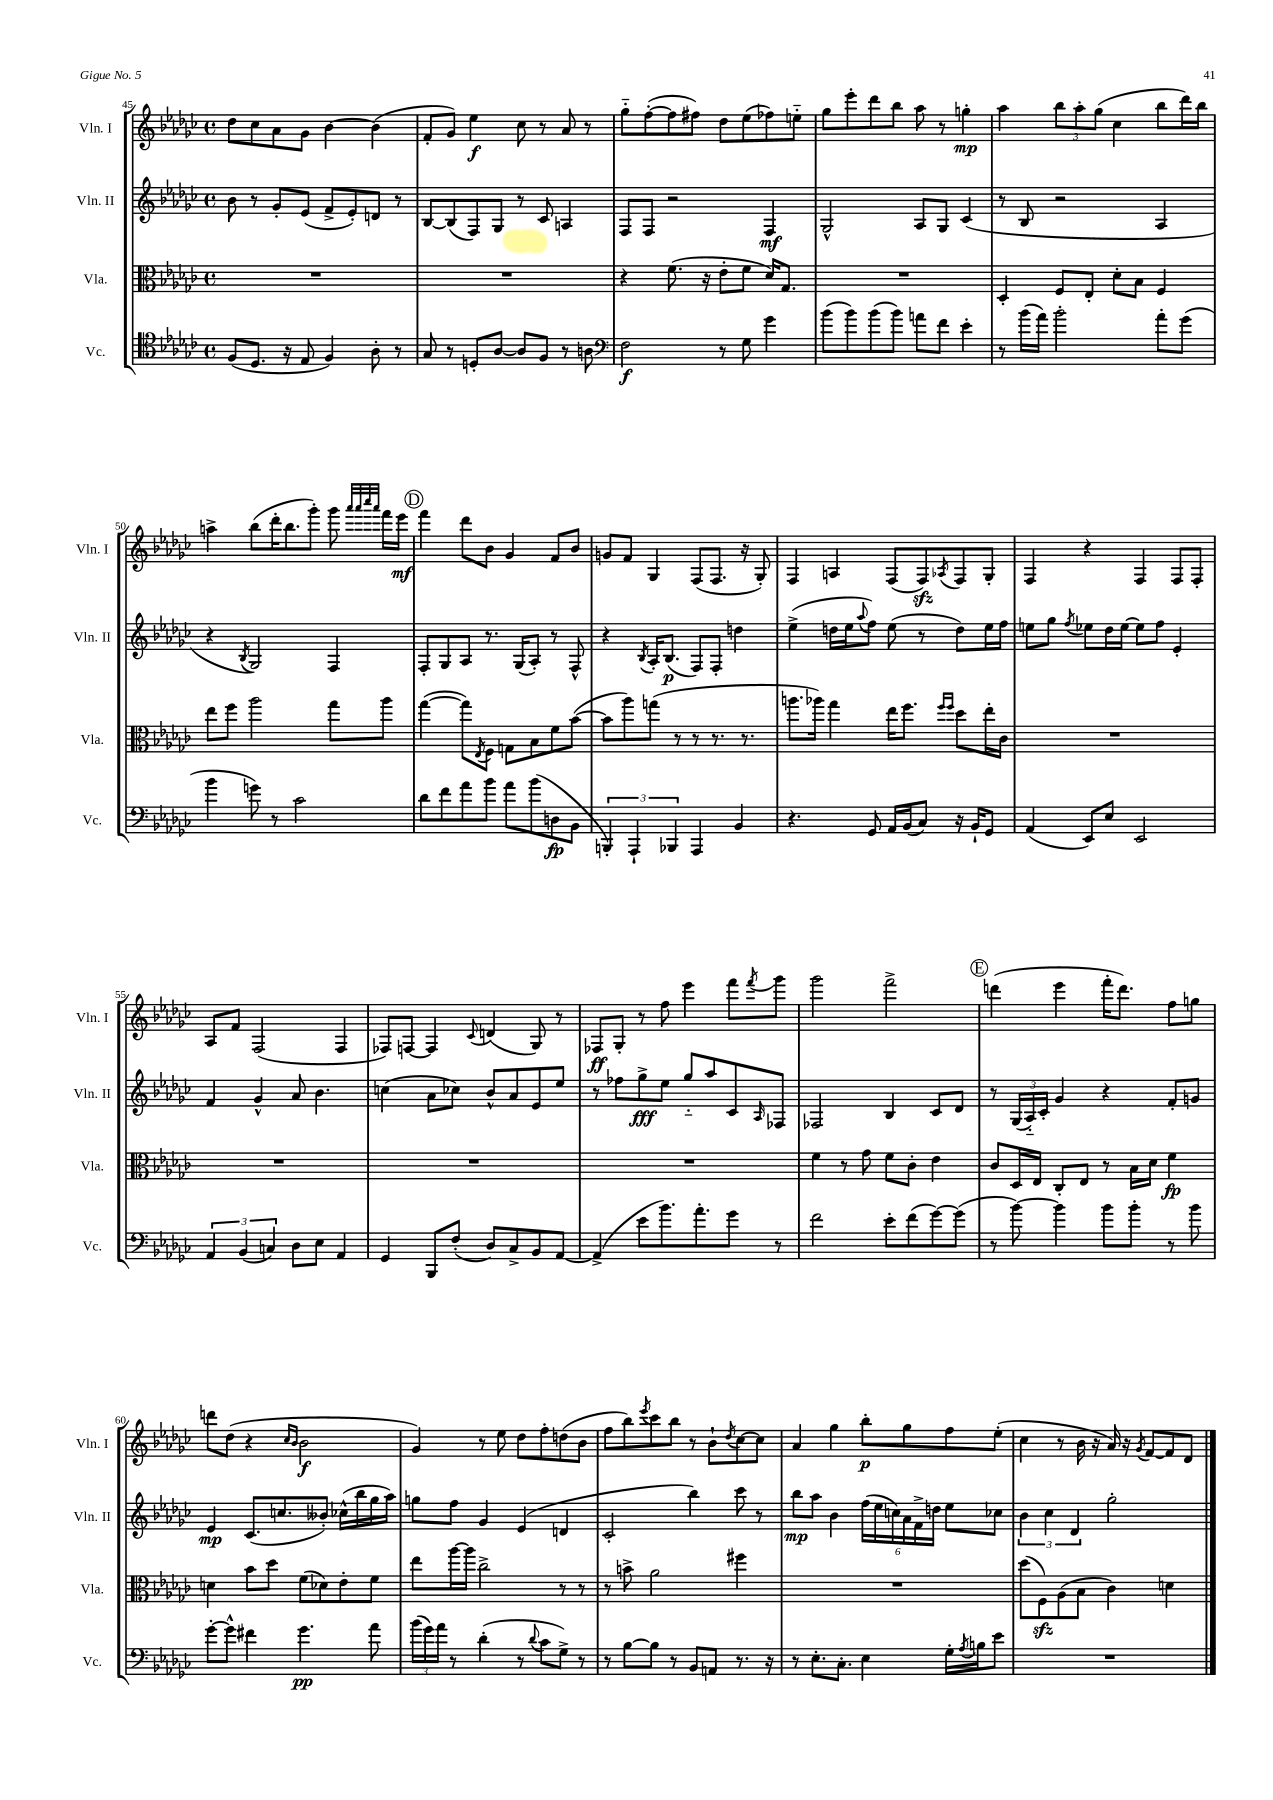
<<
\new StaffGroup <<
\new Staff = "s0" \with { instrumentName = "Vln. I" shortInstrumentName = "Vln. I" } {
    \clef treble \key ges \major \defaultTimeSignature \time 4/4
    des''8 ces''8 aes'8 ges'8 bes'4~ bes'4( |
    f'8-. ges'8) ees''4\f ces''8 r8 aes'8 r8 |
    ges''8-_ f''8~-.( f''8 fis''8) des''8 ees''8( fes''8) e''8-_ |
    ges''8 ees'''8-. des'''8 bes''8 aes''8 r8 g''4-.\mp |
    aes''4 \tuplet 3/2 { bes''8 aes''8-. ges''8( } ces''4 bes''8 des'''16) bes''16 |
    a''4-> bes''8( des'''16-. bes''8. ges'''8-.) ges'''8 \grace { aes'''32 aes'''32 ces''''32 aes'''32 } f'''16 ees'''16\mf |
    \mark \markup { \circle "D" } f'''4 des'''8 bes'8 ges'4 f'8 bes'8 |
    g'8 f'8 ges4 f8( f8. r16 ges8-.) |
    f4 a4 f8( f8\sfz) \acciaccatura { aes8 } f8 ges8-. |
    f4 r4 f4 f8 f8-. |
    aes8 f'8 f2( f4 |
    fes8) f8~ f4 \appoggiatura { ces'8 } d'4( ges8) r8 |
    fes8\ff ges8-. r8 f''8 ees'''4 f'''8 \acciaccatura { f'''8 } ges'''8 |
    ges'''2 f'''2-> |
    \mark \markup { \circle "E" } d'''4( ees'''4 f'''16-. d'''8.) f''8 g''8 |
    d'''8 des''8( r4 \grace { ces''16 bes'16 } bes'2\f |
    ges'4) r8 ees''8 des''8 f''8-. d''8( bes'8 |
    f''8 bes''8) \acciaccatura { ees'''8 } ces'''8 bes''8 r8 bes'8-! \acciaccatura { des''8 } ces''8~ ces''8 |
    aes'4 ges''4 bes''8-.\p ges''8 f''8 ees''8-.( |
    ces''4 r8 bes'16 r16 aes'16) r16 \acciaccatura { ges'8 } f'8~ f'8 des'8 \bar "|." |
}
\new Staff = "s1" \with { instrumentName = "Vln. II" shortInstrumentName = "Vln. II" } {
    \clef treble \key ges \major \defaultTimeSignature \time 4/4
    bes'8 r8 ges'8-. ees'8( f'8-> ees'8-.) d'8 r8 |
    bes8~ bes8( f8) ges8 r8 ces'8 a4 |
    f8 f8 r2 f4\mf |
    ges2-^ aes8 ges8 ces'4( |
    r8 bes8 r2 aes4 |
    r4 \acciaccatura { bes8 } ges2) f4 |
    \mark \markup { \circle "D" } f8-. ges8 aes8 r8. ges16( aes8-.) r8 f8-^ |
    r4 \acciaccatura { bes8 } aes16-. bes8.\p( f8) f8-. d''4 |
    ees''4->( d''16 ees''16 \appoggiatura { aes''8 } f''8) ees''8( r8 d''8) ees''16 f''16 |
    e''8 ges''8 \acciaccatura { f''8 } ees''8 des''16 ees''16~ ees''8 f''8 ees'4-. |
    f'4 ges'4-^ aes'8 bes'4. |
    c''4( aes'8 ces''8) bes'8-^ aes'8 ees'8 ees''8 |
    r8 fes''8 ges''8->\fff ees''8 ges''8-_ aes''8 ces'8 \grace { aes16 } fes8 |
    fes2 bes4 ces'8 des'8 |
    \mark \markup { \circle "E" } r8 \tuplet 3/2 { ges16( aes16-_) ces'16-. } ges'4 r4 f'8-. g'8 |
    ees'4\mp ces'8.( c''8. beses'8-.) ces''16-^( bes''16 ges''16 aes''16) |
    g''8 f''8 ges'4 ees'4( d'4 |
    ces'2-. bes''4) ces'''8 r8 |
    bes''8\mp aes''8 bes'4 \tuplet 6/4 { f''16( ees''16 c''16) aes'16 f'16-> d''16 } ees''8 ces''8 |
    \tuplet 3/2 { bes'4 ces''4 des'4 } ges''2-. \bar "|." |
}
\new Staff = "s2" \with { instrumentName = "Vla." shortInstrumentName = "Vla." } {
    \clef alto \key ges \major \defaultTimeSignature \time 4/4
    R1 |
    R1 |
    r4 f'8.( r16 ees'8-. f'8 des'16) ges8. |
    R1 |
    des4-. f8 ees8-. des'8-. bes8 f4 |
    ees''8 f''8 aes''2 ges''8 aes''8 |
    \mark \markup { \circle "D" } ges''4~( ges''8) \acciaccatura { ees8 } f8 g8 bes8 f'8 bes'8~( |
    bes'8 aes''8) g''8( r8 r8 r8. r8. |
    a''8. aes''16) ges''4 ees''16 f''8. \grace { f''16 f''16 } des''8 ees''16-. ces'16 |
    R1 |
    R1 |
    R1 |
    R1 |
    f'4 r8 ges'8 f'8 ces'8-. ees'4 |
    \mark \markup { \circle "E" } ces'8 des16 ees16 ces8-. ees8 r8 bes16 des'16 f'4\fp |
    d'4 bes'8 des''8 f'8( des'8) ees'8-. f'8 |
    ees''8 aes''16~ aes''16 ces''2-> r8 r8 |
    r8 b'8-> aes'2 fis''4 |
    R1 |
    des''8( f8\sfz) aes8( bes8 ces'4) d'4 \bar "|." |
}
\new Staff = "s3" \with { instrumentName = "Vc." shortInstrumentName = "Vc." } {
    \clef tenor \key ges \major \defaultTimeSignature \time 4/4
    f8( des8. r16 ees8 f4) aes8-. r8 |
    ges8 r8 d8-. aes8~ aes8 f8 r8 a8 |
    \clef bass f2\f r8 ges8 ges'4 |
    bes'8( bes'8) bes'8( bes'8) a'8 f'8 ees'4-. |
    r8 bes'16( aes'16) bes'2-. aes'8-. ges'8( |
    bes'4 g'8) r8 ces'2 |
    \mark \markup { \circle "D" } des'8 f'8 aes'8 bes'8 aes'8 bes'8( d8\fp bes,8 |
    \tuplet 3/2 { b,,4-.) aes,,4-! bes,,4 } aes,,4 bes,4 |
    r4. ges,8 aes,16 bes,16( ces8) r16 bes,16-! ges,8 |
    aes,4( ees,8) ees8 ees,2 |
    \tuplet 3/2 { aes,4 bes,4( c4) } des8 ees8 aes,4 |
    ges,4 bes,,8 f8-.( des8) ces8-> bes,8 aes,8~ |
    aes,4->( ees'8 bes'8.) aes'8.-. ges'8 r8 |
    f'2 ees'8-. f'8( ges'8~) ges'8( |
    \mark \markup { \circle "E" } r8 bes'8~) bes'4 bes'8 bes'8-. r8 bes'8 |
    ges'8~-. ges'8-^ fis'4 ges'4.\pp aes'8 |
    \tuplet 3/2 { bes'16( ges'16) aes'16 } r8 des'4-.( r8 \appoggiatura { des'8 } ces'8 ges8->) r8 |
    r8 bes8~ bes8 r8 bes,8 a,8 r8. r16 |
    r8 ees8.-. ces8.-. ees4 ges16-. \acciaccatura { aes8 } b16 ees'8 |
    R1 \bar "|." |
}
>>
>>
\layout { \context { \Score currentBarNumber = #45 } }
